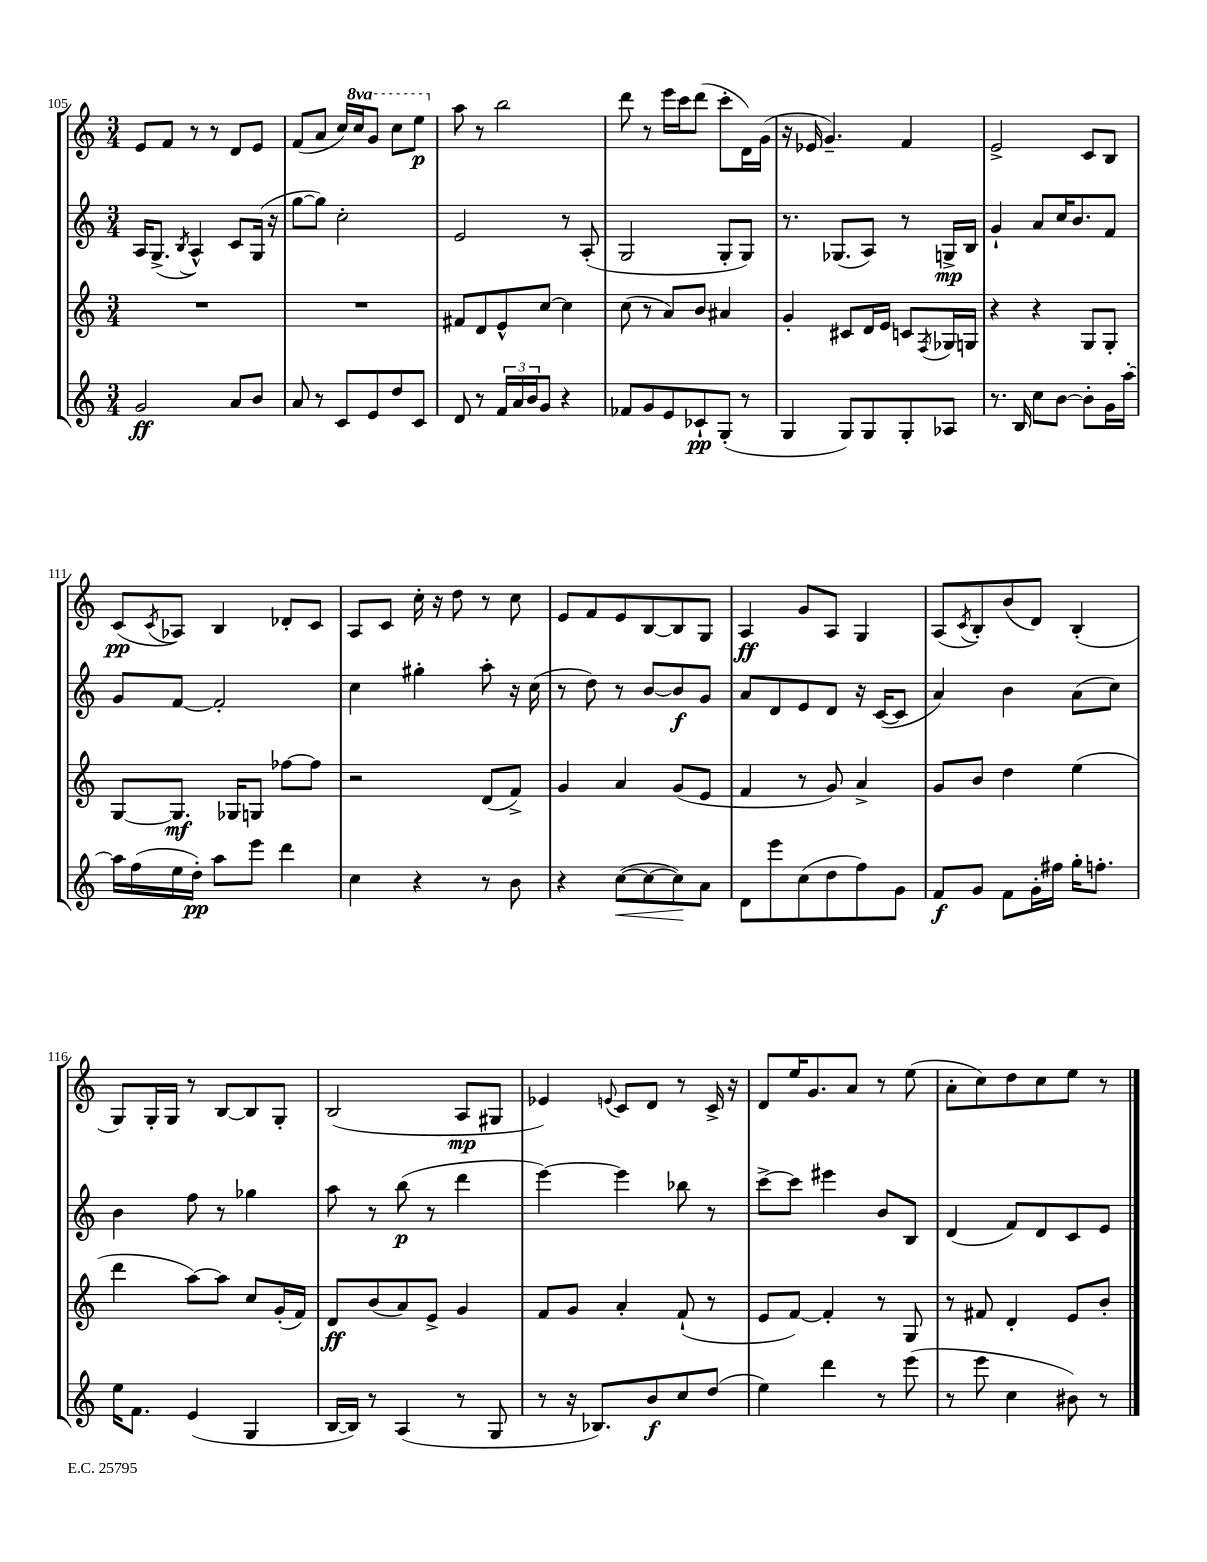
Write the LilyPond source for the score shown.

<<
\new StaffGroup <<
\new Staff = "s0" {
    \clef treble \key c \major \numericTimeSignature \time 3/4 \set Staff.ottavationMarkups = #ottavation-simple-ordinals
    e'8 f'8 r8 r8 d'8 e'8 |
    f'8( a'8 c''16) \ottava #1 c'''16 g''8 c'''8 e'''8\p \ottava #0 |
    a''8 r8 b''2 |
    d'''8 r8 e'''16 c'''16 d'''8( c'''8-. d'16) g'16( |
    r16 ees'16 g'4.--) f'4 |
    e'2-> c'8 b8 |
    c'8\pp( \acciaccatura { c'8 } aes8) b4 des'8-. c'8 |
    a8 c'8 c''16-. r16 d''8 r8 c''8 |
    e'8 f'8 e'8 b8~ b8 g8 |
    a4\ff g'8 a8 g4 |
    a8( \acciaccatura { c'8 } b8-.) b'8( d'8) b4-.( |
    g8) g16-. g16 r8 b8~ b8 g8-. |
    b2( a8\mp gis8 |
    ees'4) \appoggiatura { e'8 } c'8 d'8 r8 c'16-> r16 |
    d'8 e''16 g'8. a'8 r8 e''8( |
    a'8-. c''8) d''8 c''8 e''8 r8 \bar "|." |
}
\new Staff = "s1" {
    \clef treble \key c \major \numericTimeSignature \time 3/4
    a16 g8.->( \acciaccatura { b8 } a4-^) c'8 g16( r16 |
    g''8~ g''8) c''2-. |
    e'2 r8 a8-.( |
    g2 g8-. g8) |
    r8. ges8.( a8) r8 g16->\mp b16 |
    g'4-! a'8 c''16 b'8. f'8 |
    g'8 f'8~ f'2-. |
    c''4 gis''4-. a''8-. r16 c''16( |
    r8 d''8) r8 b'8~ b'8\f g'8 |
    a'8 d'8 e'8 d'8 r16 c'16~( c'8 |
    a'4) b'4 a'8( c''8) |
    b'4 f''8 r8 ges''4 |
    a''8 r8 b''8\p( r8 d'''4 |
    e'''4~) e'''4 bes''8 r8 |
    c'''8~-> c'''8 eis'''4 b'8 b8 |
    d'4( f'8) d'8 c'8 e'8 \bar "|." |
}
\new Staff = "s2" {
    \clef treble \key c \major \numericTimeSignature \time 3/4
    R2. |
    R2. |
    fis'8 d'8 e'8-^ c''8~ c''4 |
    c''8( r8 a'8) b'8 ais'4 |
    g'4-. cis'8 d'16 e'16 c'8 \acciaccatura { f8 } ges16 g16 |
    r4 r4 g8 g8-. |
    g8~ g8.\mf ges16 g8 fes''8~ fes''8 |
    r2 d'8( f'8->) |
    g'4 a'4 g'8( e'8 |
    f'4 r8 g'8) a'4-> |
    g'8 b'8 d''4 e''4( |
    d'''4 a''8~) a''8 c''8 g'16-.( f'16) |
    d'8\ff b'8( a'8) e'8-> g'4 |
    f'8 g'8 a'4-. f'8-!( r8 |
    e'8 f'8~) f'4-. r8 g8 |
    r8 fis'8 d'4-. e'8 b'8-. \bar "|." |
}
\new Staff = "s3" {
    \clef treble \key c \major \numericTimeSignature \time 3/4
    g'2\ff a'8 b'8 |
    a'8 r8 c'8 e'8 d''8 c'8 |
    d'8 r8 \tuplet 3/2 { f'16 a'16 b'16 } g'8 r4 |
    fes'8 g'8 e'8 ces'8-!\pp g8-.( r8 |
    g4 g8) g8 g8-. aes8 |
    r8. b16 c''8 b'8~ b'8-. g'16 a''16~-. |
    a''16 f''16( e''16 d''16-.\pp) a''8 e'''8 d'''4 |
    c''4 r4 r8 b'8 |
    r4 c''8~\<( c''8~ c''8\!) a'8 |
    d'8 e'''8 c''8( d''8 f''8) g'8 |
    f'8\f g'8 f'8 g'16-. fis''16 g''16-. f''8.-. |
    e''16 f'8. e'4( g4 |
    b16~ b16) r8 a4( r8 g8 |
    r8 r16 bes8.) b'8\f c''8 d''8( |
    e''4) d'''4 r8 e'''8( |
    r8 e'''8 c''4 bis'8) r8 \bar "|." |
}
>>
>>
\layout { \context { \Score currentBarNumber = #105 } }
